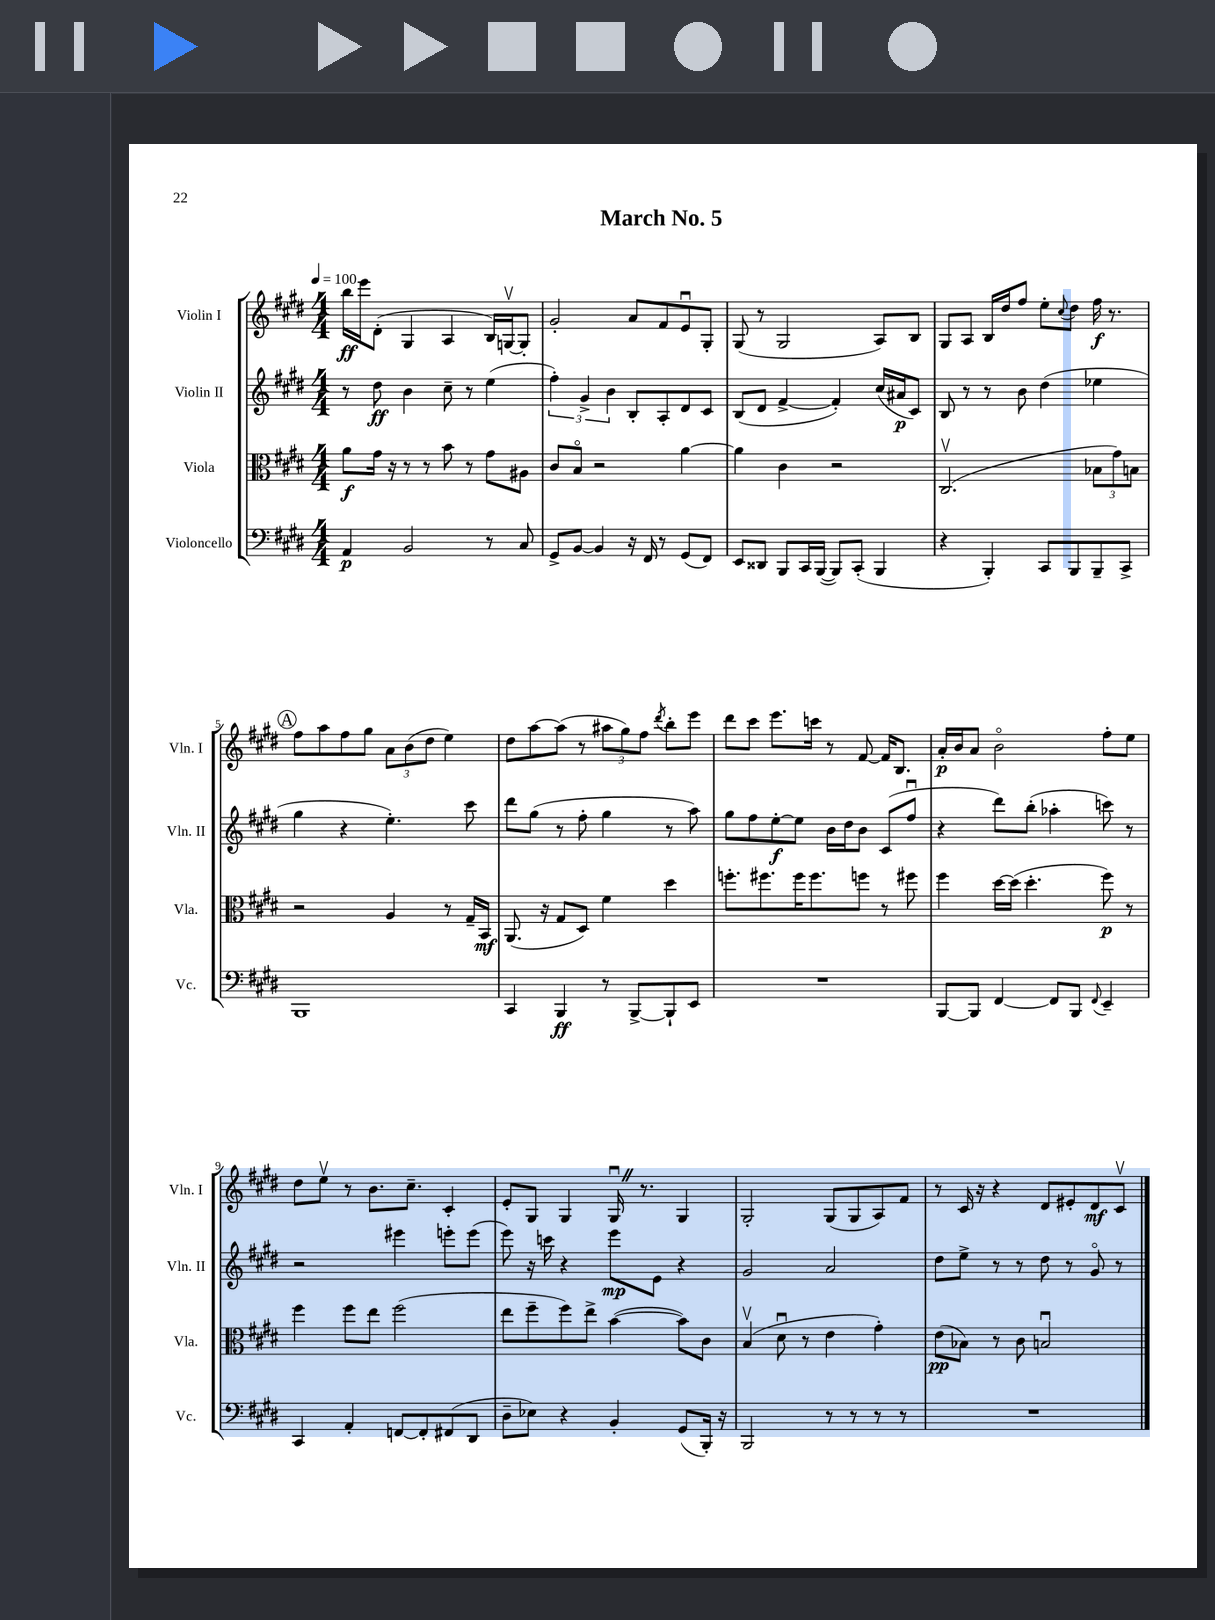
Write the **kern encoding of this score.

**kern	**dynam	**kern	**dynam	**kern	**dynam	**kern	**dynam
*part4	*part4	*part3	*part3	*part2	*part2	*part1	*part1
*staff4	*staff4	*staff3	*staff3	*staff2	*staff2	*staff1	*staff1
*I"Violoncello	*	*I"Viola	*	*I"Violin II	*	*I"Violin I	*
*I'Vc.	*	*I'Vla.	*	*I'Vln. II	*	*I'Vln. I	*
*clefF4	*	*clefC3	*	*clefG2	*	*clefG2	*
*k[f#c#g#d#]	*	*k[f#c#g#d#]	*	*k[f#c#g#d#]	*	*k[f#c#g#d#]	*
*M4/4	*	*M4/4	*	*M4/4	*	*M4/4	*
*MM100	*	*MM100	*	*MM100	*	*MM100	*
=1	=1	=1	=1	=1	=1	=1	=1
4AA/	p	8a\L	f	8r	.	16bb\LL	ff
.	.	.	.	.	.	16eee\J	.
.	.	16g#\Jk	.	8dd#\	ff	(8d#'\J	.
.	.	16r	.	.	.	.	.
2BB/	.	8r	.	4b\	.	4G#/	.
.	.	8r	.	.	.	.	.
.	.	8b\	.	8cc#~\	.	4A/	.
.	.	8r	.	8r	.	.	.
8r	.	8g#\L	.	(4ee\	.	16B/LL)	.
.	.	.	.	.	.	[16Gnv/J	.
8C#/	.	8A#X\J	.	.	.	8G'/J]	.
=2	=2	=2	=2	=2	=2	=2	=2
8GG#^/L	.	8c#/L	.	6ff#'\)	.	2g#'/	.
[8BB/J	.	8B/J	.	.	.	.	.
.	.	.	.	6g#^/	.	.	.
4BB/]	.	2r	.	.	.	.	.
.	.	.	.	6b\	.	.	.
16r	.	.	.	8B'/L	.	8a/L	.
16FF#/	.	.	.	.	.	.	.
8r	.	.	.	8A'/	.	8f#/	.
(8GG#/L	.	[4a\	.	8d#/	.	8eu/	.
8FF#/J)	.	.	.	8c#/J	.	8G#'/J	.
=3	=3	=3	=3	=3	=3	=3	=3
8EE/L	.	4a\]	.	(8B/L	.	(8G#/	.
8DD##X/J	.	.	.	8d#/J	.	8r	.
8BBB/L	.	4c#\	.	[4f#^/	.	2G#/	.
16CC#/L	.	.	.	.	.	.	.
([16BBB/JJ	.	.	.	.	.	.	.
8BBB/L])	.	2r	.	4f#'/])	.	.	.
(8CC#'/J	.	.	.	.	.	.	.
4BBB/	.	.	.	(16cc#/LL	.	8A/L)	.
.	.	.	.	16a#X/J	p	.	.
.	.	.	.	8c#/J)	.	8B/J	.
=4	=4	=4	=4	=4	=4	=4	=4
4r	.	(2.C#v/	.	8B/	.	8G#/L	.
.	.	.	.	8r	.	8A/J	.
4BBB'/)	.	.	.	8r	.	16B/LL	.
.	.	.	.	.	.	16dd#/J	.
.	.	.	.	8b\	.	8ff#/J	.
8CC#/L	.	.	.	(4dd#\	.	8ee'\L	.
.	.	.	.	.	.	8qqcc#/	.
8BBB/	.	.	.	.	.	8dd#\J	.
8BBB~/	.	12B-X\L	.	4ee-X\	.	16ff#\	f
.	.	.	.	.	.	8.r	.
.	.	12g#\)	.	.	.	.	.
8CC#^/J	.	.	.	.	.	.	.
.	.	12Bn\J	.	.	.	.	.
!!LO:LB:g=z
!!LO:REH:place=s1:t=A
=5	=5	=5	=5	=5	=5	=5	=5
1BBB	.	2r	.	4gg#\	.	8ff#\L	.
.	.	.	.	.	.	8aa\	.
.	.	.	.	4r	.	8ff#\	.
.	.	.	.	.	.	8gg#\J	.
.	.	4A/	.	4.ee'\)	.	12a\L	.
.	.	.	.	.	.	(12b\	.
.	.	.	.	.	.	12dd#\J	.
.	.	8r	.	.	.	4ee\)	.
.	.	16G#~/LL	.	8ccc#\	.	.	.
.	.	16BB/JJ	mf	.	.	.	.
=6	=6	=6	=6	=6	=6	=6	=6
4CC#/	.	(8.AA/	.	8ddd#\L	.	8dd#\L	.
.	.	.	.	(8gg#\J	.	[8aa\	.
.	.	16r	.	.	.	.	.
4BBB/	ff	8G#/L	.	8r	.	(8aa\J]	.
.	.	8D#/J)	.	8ff#'\	.	8r	.
8r	.	4f#\	.	4gg#\	.	12aa#X\L	.
.	.	.	.	.	.	12gg#\)	.
[8BBB^/L	.	.	.	.	.	.	.
.	.	.	.	.	.	12ff#\J	.
.	.	.	.	.	.	8qddd#/	.
8BBB`/]	.	4dd#\	.	8r	.	8bb'\L	.
8EE/J	.	.	.	8aa\)	.	8eee\J	.
=7	=7	=7	=7	=7	=7	=7	=7
1r	.	8.ffn'\L	.	8gg#\L	.	8ddd#\L	.
.	.	.	.	8ff#\	.	8ccc#\J	.
.	.	8.ff#X\	.	.	.	.	.
.	.	.	.	[8ee'\	f	8.eee\L	.
.	.	16ff#\K	.	8ee\J]	.	.	.
.	.	8.ff#\	.	.	.	16cccn\Jk	.
.	.	.	.	16b\LL	.	8r	.
.	.	.	.	16dd#\J	.	.	.
.	.	8ffn\J	.	8b\J	.	[8f#/	.
.	.	8r	.	(8c#/L	.	16f#/KL]	.
.	.	.	.	.	.	8.B/J	.
.	.	8ff#X\	.	8ff#u/J	.	.	.
=8	=8	=8	=8	=8	=8	=8	=8
[8BBB/L	.	4ff#\	.	4r	.	16a'/LL	p
.	.	.	.	.	.	16b/J	.
8BBB/J]	.	.	.	.	.	8a/J	.
[4FF#/	.	[16dd#\LL	.	8ddd#\L)	.	2b\	.
.	.	(16dd#\JJ]	.	.	.	.	.
.	.	4.dd#'\	.	(8bb'\J	.	.	.
8FF#/L]	.	.	.	4aa-X'\	.	.	.
8BBB/J	.	.	.	.	.	.	.
8qqFF#/	.	.	.	.	.	.	.
4EE~/	.	8ff#\)	p	8cccn\)	.	8ff#'\L	.
.	.	8r	.	8r	.	8ee\J	.
!!LO:LB:g=z
=9	=9	=9	=9	=9	=9	=9	=9
4CC#/	.	4ff#\	.	2r	.	8dd#\L	.
.	.	.	.	.	.	8eev\J	.
4AA'/	.	8ff#\L	.	.	.	8r	.
.	.	8ee\J	.	.	.	8.b\L	.
[8FFn/L	.	(2ff#\	.	4eee#X\	.	.	.
.	.	.	.	.	.	8.cc#~\J	.
8FF'/]	.	.	.	.	.	.	.
(8FF#X/	.	.	.	8eeen'\L	.	4c#'/	.
8DD#/J	.	.	.	(8eee\J	.	.	.
=10	=10	=10	=10	=10	=10	=10	=10
8D#~\L	.	8ee\L	.	8eee\)	.	8e'/L	.
8E-X\J)	.	8ff#~\	.	16r	.	8G#/J	.
.	.	.	.	16cccn\	.	.	.
4r	.	8ff#\)	.	4r	.	4G#/	.
.	.	8ee^\J	.	.	.	.	.
4BB'/	.	([4b\	.	8eee\L	mp	16G#uZ/	.
.	.	.	.	.	.	8.r	.
.	.	.	.	8e\J	.	.	.
(8GG#/L	.	8b\L])	.	4r	.	4G#/	.
16BBB'/Jk)	.	8c#\J	.	.	.	.	.
16r	.	.	.	.	.	.	.
=11	=11	=11	=11	=11	=11	=11	=11
2BBB/	.	(4Bv/	.	2g#/	.	2G#'/	.
.	.	8d#u\	.	.	.	.	.
.	.	8r	.	.	.	.	.
8r	.	4e\	.	2a/	.	(8G#/L	.
8r	.	.	.	.	.	8G#/	.
8r	.	4g#'\)	.	.	.	8A/)	.
8r	.	.	.	.	.	8f#/J	.
=12	=12	=12	=12	=12	=12	=12	=12
1r	.	(8e\L	pp	8dd#\L	.	8r	.
.	.	8B-X\J)	.	8ee^\J	.	16c#/	.
.	.	.	.	.	.	16r	.
.	.	8r	.	8r	.	4r	.
.	.	8c#\	.	8r	.	.	.
.	.	2Bnu/	.	8dd#\	.	8d#/L	.
.	.	.	.	8r	.	8e#X'/	.
.	.	.	.	8g#/	.	8d#/	mf
.	.	.	.	8r	.	8c#v/J	.
==	==	==	==	==	==	==	==
*-	*-	*-	*-	*-	*-	*-	*-
